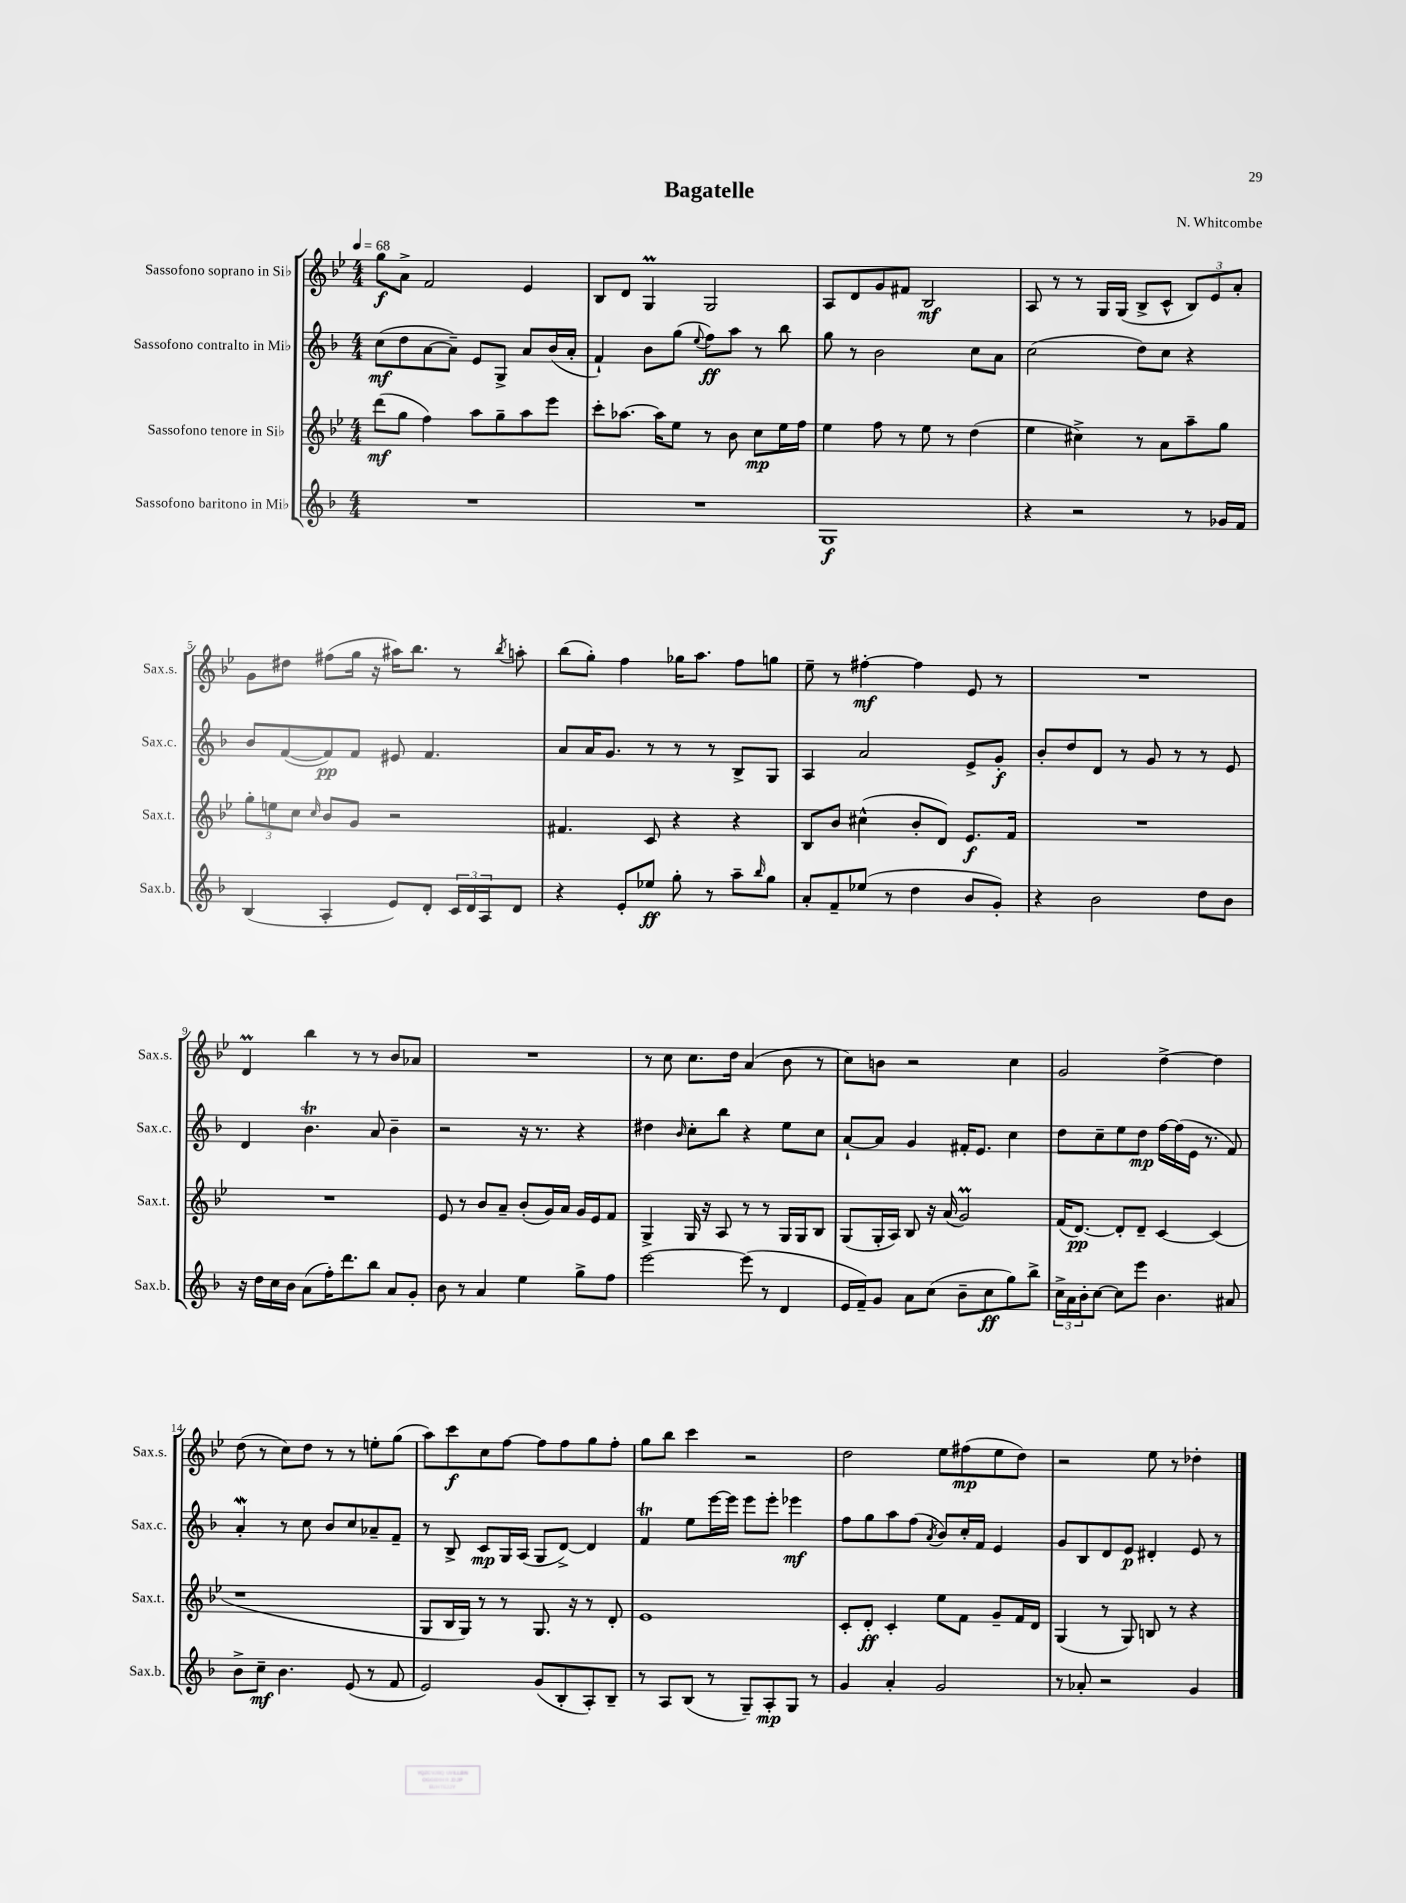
\header { title = "Bagatelle" composer = "N. Whitcombe" }
<<
\new StaffGroup <<
\new Staff = "s0" \with { instrumentName = "Sassofono soprano in Sib" shortInstrumentName = "Sax.s." } {
    \clef treble \key bes \major \numericTimeSignature \time 4/4 \tempo 4 = 68
    g''8\f a'8-> f'2 ees'4 |
    bes8 d'8 g4\prall g2 |
    a8 d'8 g'8 fis'8 bes2\mf |
    a8 r8 r8 g16 g16( bes8-> c'8-^ \tuplet 3/2 { bes8) ees'8 a'8-. } |
    g'8 dis''8 fis''8( g''16 r16 ais''16) bes''8. r8 \acciaccatura { bes''8 } a''8-. |
    bes''8( g''8-.) f''4 ges''16 a''8. f''8 g''8 |
    ees''8-- r8 fis''4~-.\mf fis''4 ees'8 r8 |
    R1 |
    d'4\prall bes''4 r8 r8 bes'8 aes'8 |
    R1 |
    r8 c''8 c''8. d''16 a'4( bes'8 r8 |
    c''8) b'8 r2 c''4 |
    g'2 d''4~-> d''4 |
    d''8( r8 c''8) d''8 r8 r8 e''8-. g''8( |
    a''8) c'''8\f c''8 f''8~ f''8 f''8 g''8 f''8-. |
    g''8 bes''8 c'''4 r2 |
    d''2 ees''8 fis''8\mp( ees''8 d''8) |
    r2 ees''8 r8 des''4-. \bar "|." |
}
\new Staff = "s1" \with { instrumentName = "Sassofono contralto in Mib" shortInstrumentName = "Sax.c." } {
    \clef treble \key f \major \numericTimeSignature \time 4/4
    c''8\mf( d''8 a'8~ a'8--) e'8 g8-> a'8 bes'16( a'16-. |
    f'4-!) bes'8 g''8( \appoggiatura { e''8 } f''8\ff) a''8 r8 bes''8 |
    g''8 r8 bes'2 c''8 a'8 |
    c''2( d''8) c''8 r4 |
    bes'8 f'8~( f'8\pp) f'8 eis'8 f'4. |
    a'8 a'16 g'8. r8 r8 r8 bes8-> g8 |
    a4 a'2 e'8-> g'8-.\f |
    bes'8-. d''8 d'8 r8 g'8 r8 r8 e'8 |
    d'4 bes'4.\trill a'8 bes'4-- |
    r2 r16 r8. r4 |
    dis''4 \grace { bes'16 } c''8-. bes''8 r4 e''8 c''8 |
    a'8~-! a'8 g'4 fis'16-. e'8. c''4 |
    d''8 c''8-- e''8 d''8\mp f''16~ f''16( e'16 r8. f'8) |
    a'4-.\mordent r8 c''8 bes'8 c''8 aes'8-- f'8-- |
    r8 bes8-> c'8\mp g16 a16( g8 d'8~->) d'4 |
    f'4\trill e''8 e'''16~ e'''16 e'''8 e'''8-. ees'''4\mf |
    f''8 g''8 a''8 f''8( \acciaccatura { a'8 } bes'8) c''16-. f'16 e'4 |
    g'8 bes8 d'8 e'8\p dis'4-. e'8 r8 \bar "|." |
}
\new Staff = "s2" \with { instrumentName = "Sassofono tenore in Sib" shortInstrumentName = "Sax.t." } {
    \clef treble \key bes \major \numericTimeSignature \time 4/4
    d'''8\mf( g''8 f''4) a''8 g''8-- a''8 ees'''8 |
    c'''8-. aes''8.~ aes''16 ees''8 r8 bes'8 c''8\mp ees''16 f''16 |
    ees''4 f''8 r8 ees''8 r8 d''4( |
    ees''4 cis''4->) r8 a'8 a''8-- g''8 |
    \tuplet 3/2 { g''8-. e''8 c''8 } \grace { c''16 } bes'8 g'8 r2 |
    fis'4. c'8 r4 r4 |
    bes8 bes'8 cis''4-^( bes'8-. d'8) ees'8.\f f'16 |
    R1 |
    R1 |
    ees'8 r8 bes'8 a'8-- bes'8-.( g'16) a'16 g'16 ees'16 f'8 |
    g4-> g16 r16 a8 r8 r8 g16 g16 bes8 |
    g8( g16-. a16) bes8 r16 a'16( g'2\prall) |
    f'16( d'8.~\pp) d'8-. d'8-- c'4~ c'4( |
    r1 |
    g8 bes16 g16) r8 r8 g8. r16 r8 d'8-. |
    ees'1 |
    c'8-. d'8-.\ff c'4-. ees''8 f'8 g'8-- f'16 d'16 |
    g4( r8 g8) b8 r8 r4 \bar "|." |
}
\new Staff = "s3" \with { instrumentName = "Sassofono baritono in Mib" shortInstrumentName = "Sax.b." } {
    \clef treble \key f \major \numericTimeSignature \time 4/4
    R1 |
    R1 |
    g1\f |
    r4 r2 r8 ges'16 f'16 |
    bes4( a4-. e'8) d'8-. \tuplet 3/2 { c'16 d'16 a16 } d'8 |
    r4 e'8-. ees''8\ff g''8-. r8 a''8-- \grace { bes''16 } g''8 |
    a'8-. f'8-- ees''8( r8 d''4 bes'8 g'8-.) |
    r4 bes'2 d''8 bes'8 |
    r16 d''16 c''16 bes'16 a'8( f''16-.) d'''8. bes''8 a'8 g'8-. |
    bes'8 r8 a'4 e''4 g''8-> f''8 |
    e'''2~ e'''8( r8 d'4 |
    e'16 f'16--) g'8 a'8 c''8( bes'8-- c''8\ff g''8) bes''8-> |
    \tuplet 3/2 { c''16-> a'16 bes'16-. } c''8~ c''8 e'''8 bes'4. ais'8 |
    bes'8-> c''8--\mf bes'4. e'8( r8 f'8 |
    e'2) g'8( bes8-. a8-.) bes8-- |
    r8 a8 bes8( r8 g8--) a8-.\mp g8 r8 |
    g'4 a'4-. g'2 |
    r8 aes'8-. r2 g'4 \bar "|." |
}
>>
>>
